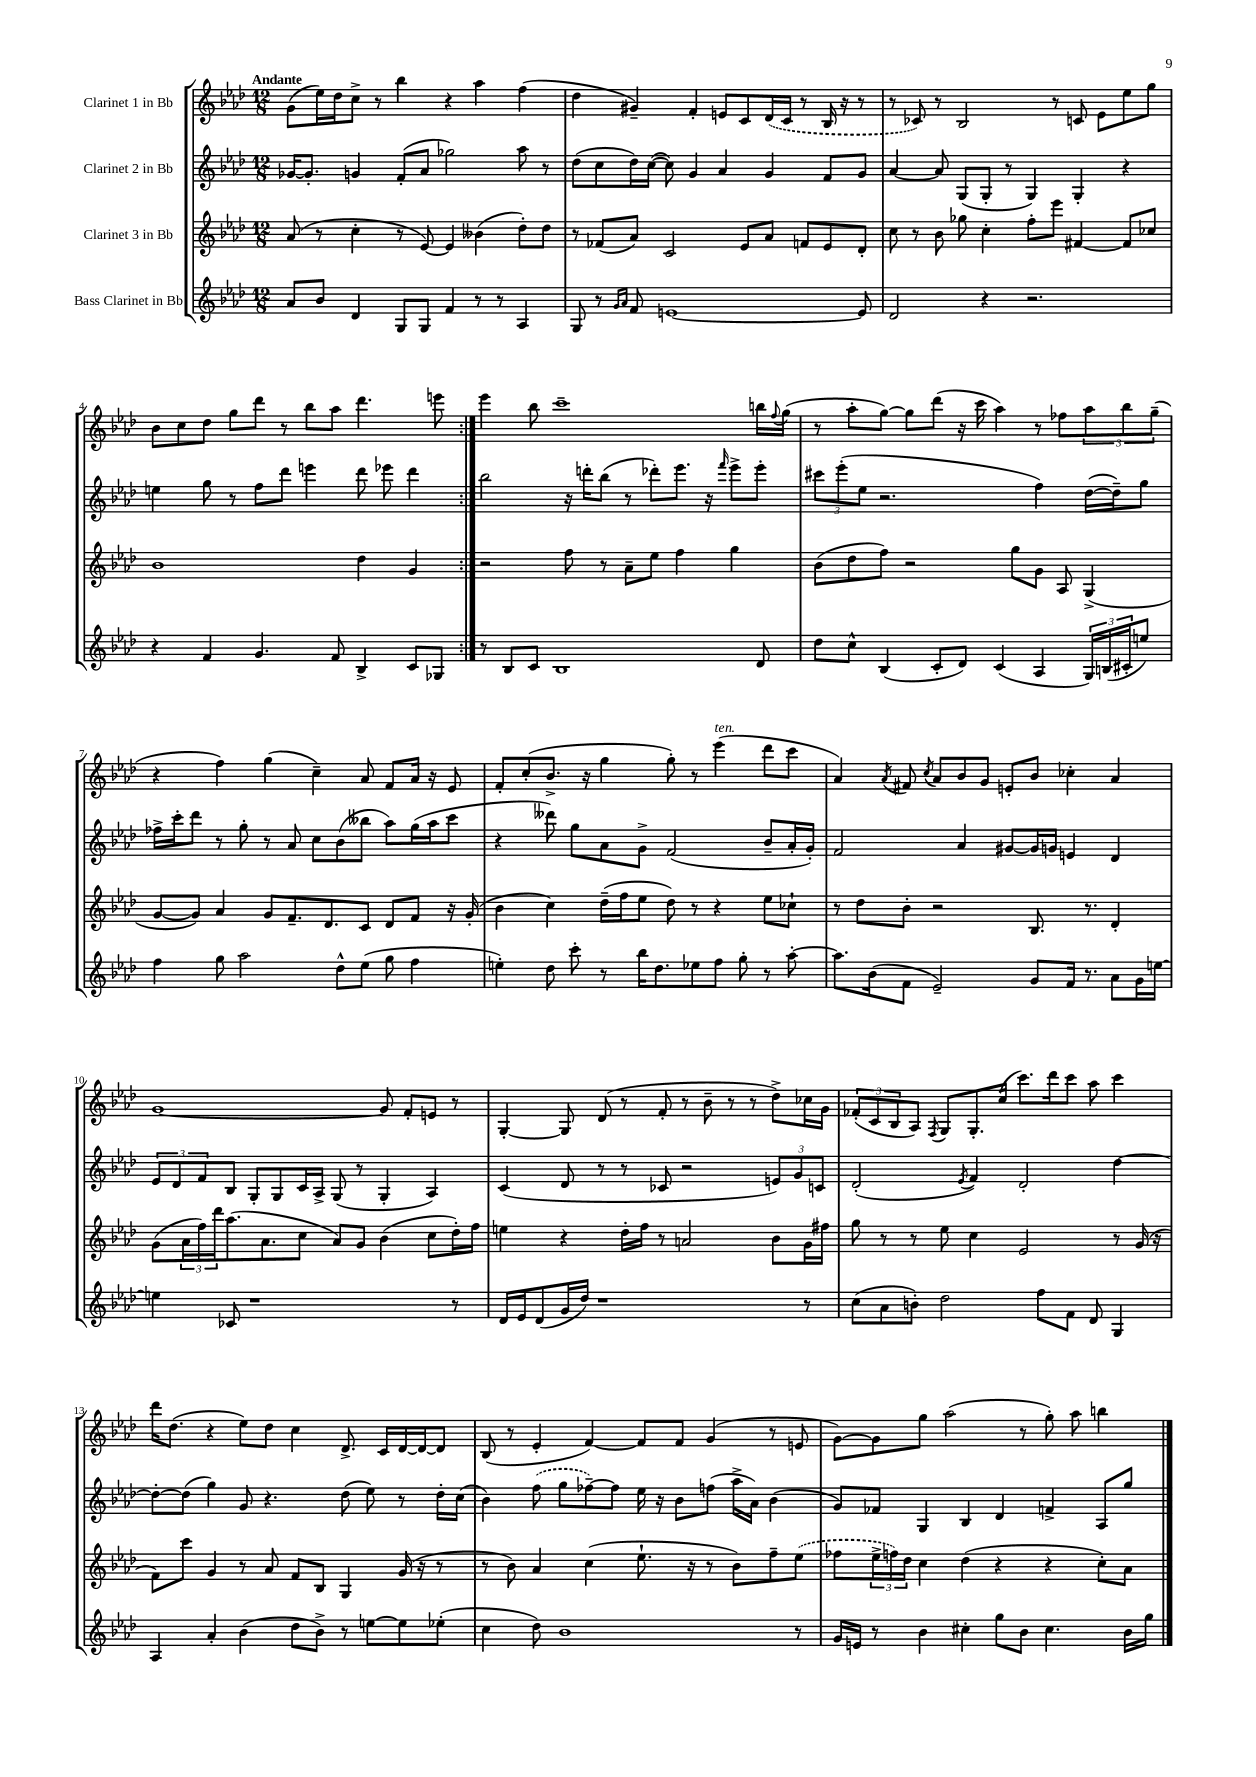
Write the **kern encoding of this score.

**kern	**kern	**kern	**kern
*part4	*part3	*part2	*part1
*staff4	*staff3	*staff2	*staff1
*I"Bass Clarinet in Bb	*I"Clarinet 3 in Bb	*I"Clarinet 2 in Bb	*I"Clarinet 1 in Bb
*clefG2	*clefG2	*clefG2	*clefG2
*k[b-e-a-d-]	*k[b-e-a-d-]	*k[b-e-a-d-]	*k[b-e-a-d-]
*M12/8	*M12/8	*M12/8	*M12/8
=1	=1	=1	=1
!	!	!	!LO:TX:a:B:t=Andante
8a-/L	(8a-/	[16g-X/KL	(8g\L
.	.	8.g-'/J]	.
8b-/J	8r	.	16ee-\L)
.	.	.	16dd-\J
4d-/	4cc'\	4gn/	8cc^\J
.	.	.	8r
8G/L	8r	(8f'/L	4bb-\
8G/J	[8e-/)	8a-/J	.
4f/	4e-/]	2gg-X\)	4r
8r	(4b--X\	.	4aa-\
8r	.	.	.
4A-/	8dd-'\L)	8aa-\	(4ff\
.	8dd-\J	8r	.
=2	=2	=2	=2
8G/	8r	(8dd-\L	4dd-\
8r	(8f-X/L	8cc\	.
16qqg/LL	.	.	.
16qqa-/JJ	.	.	.
8f/	8a-/J)	16dd-\L)	4g#X~/)
.	.	([16cc\JJ	.
[1en	2c/	8cc\])	.
.	.	4g/	4f'/
.	.	4a-/	8en/L
.	8e-/L	.	8c/
.	8a-/J	4g/	(16d-/L
.	.	.	16c/JJ
.	8fn/L	.	8r
.	8e-/	8f/L	16B-/
.	.	.	16r
8e/]	8d-'/J	8g/J	8r
=3	=3	=3	=3
2d-/	8cc\	[4a-/	8r
.	8r	.	8c-X/)
.	8b-\	8a-/]	8r
.	8gg-X\	(8G/L	2B-/
4r	4cc'\	8G'/J	.
.	.	8r	.
2.r	8ff'\L	4G/)	.
.	8eee-\J	.	8r
.	[4f#X/	4G'/	8cn/
.	.	.	8e-\L
.	8f#/L]	4r	8ee-\
.	8cc-X/J	.	8gg\J
!!LO:LB:g=z
=4	=4	=4	=4
4r	1b-	4een\	8b-\L
.	.	.	8cc\
4f/	.	8gg\	8dd-\J
.	.	8r	8gg\L
4.g/	.	8ff\L	8ddd-\J
.	.	8ddd-\J	8r
.	.	4eeen\	8bb-\L
8f/	.	.	8aa-\J
4B-^/	4dd-\	8ddd-\	4.ddd-\
.	.	8eee-X\	.
8c/L	4g/	4ddd-\	.
8G-X/J	.	.	8eeen\
=5:|!	=5:|!	=5:|!	=5:|!
8r	2r	2bb-\	4eee-\
8B-/L	.	.	.
8c/J	.	.	8bb-\
1B-	.	.	1ccc~
.	8ff\	16r	.
.	.	16dddn'\KL	.
.	8r	(8bb-\J	.
.	8a-~\L	8r	.
.	8ee-\J	8ddd-X'\L)	.
.	4ff\	8.eee-\J	.
.	.	16r	.
.	.	16qqfff/	.
.	4gg\	8eee-^\L	.
8d-/	.	8eee-'\J	16bbn\LL
.	.	.	8qqff/
.	.	.	(16gg\JJ
=6	=6	=6	=6
8dd-\L	(8b-\L	12ccc#X\L	8r
.	.	(12eee-'\	.
8cc^^\J	8dd-\	.	8aa-'\L
.	.	12ee-\J	.
(4B-/	8ff\J)	2.r	[8gg\J)
.	2r	.	8gg\L]
8c'/L	.	.	(8ddd-\J
8d-/J)	.	.	16r
.	.	.	16ccc\
(4c/	.	.	4aa-\)
.	8gg\L	.	.
4A-/	8g\J	4ff\)	8r
.	8A-/	.	8ff-X\L
24G/LL)	(4G^/	([16dd-\LL	12aa-\
(24Bn/	.	.	.
.	.	16dd-~\J])	.
24c#X'/J	.	.	12bb-\
8een/J)	.	8gg\J	.
.	.	.	(12gg~\J
!!LO:LB:g=z
=7	=7	=7	=7
4ff\	[8g/L	16ff-X^\LL	4r
.	.	16ccc'\J	.
.	8g/J])	8ddd-\J	.
8gg\	4a-/	8r	4ff\)
2aa-\	.	8gg'\	.
.	8g/L	8r	(4gg\
.	8.f~/	8a-/	.
.	.	8cc\L	4cc~\)
.	8.d-/	.	.
8dd-^^\L	.	(8b-\	.
(8ee-\J	8c/J	8bb--X\J	8a-/
8gg\	8d-/L	8aa-\L)	8f/L
4ff\	8f/J	(16gg\L	16a-/Jk
.	.	16aa-\J	16r
.	16r	8ccc\J	8e-/
.	(16g'/	.	.
=8	=8	=8	=8
4een'\)	4b-\	4r	8f'/L
.	.	.	(8cc'/
8dd-\	4cc\)	8ddd--X\)	8.b-^/J
8ccc'\	.	8gg\L	.
.	.	.	16r
8r	(16dd-~\LL	8a-\	4gg\
.	16ff\J	.	.
16bb-\KL	8ee-\J	8g^\J	.
8.dd-\	.	.	.
.	8dd-\)	(2f/	8gg'\)
8ee-X\	8r	.	8r
!	!	!	!LO:TX:a:i:t=ten.
8ff\J	4r	.	(4eee-\
8gg'\	.	.	.
8r	8ee-\L	8b-~/L	8ddd-\L
[8aa-'\	8cc-X`\J	16a-'/L	8ccc\J
.	.	16g'/JJ)	.
=9	=9	=9	=9
8.aa-\L]	8r	2f/	4a-/)
.	8dd-\L	.	.
(16b-\k	.	.	.
.	.	.	8qa-/
8f\J	8b-'\J	.	8f#X/
.	.	.	8qcc/
2e-~/)	2r	.	8a-/L
.	.	4a-/	8b-/
.	.	.	8g/J
.	.	[8g#X/L	8en'/L
8g/L	8.B-/	16g#/L]	8b-/J
.	.	16gn/JJ	.
16f/Jk	.	4en/	4cc-X'\
8.r	8.r	.	.
8a-\L	4d-'/	4d-/	4a-/
16g\L	.	.	.
[16een\JJ	.	.	.
!!LO:LB:g=z
=10	=10	=10	=10
4een\]	(8g\L	12e-/L	[1g
.	.	12d-/	.
.	24a-\L	.	.
.	24ff\)	12f/	.
.	24ddd-\J	.	.
8c-X/	(8.aa-\	8B-/J	.
1r	.	8G'/L	.
.	8.a-\	.	.
.	.	8G/	.
.	8cc\J	16c/L	.
.	.	16A-^/JJ	.
.	8a-/L)	(8G/	.
.	8g/J	8r	.
.	(4b-\	4G'/	8g/]
.	.	.	8f'/L
.	8cc\L	4A-/)	8en/J
8r	16dd-'\L)	.	8r
.	16ff\JJ	.	.
=11	=11	=11	=11
16d-/LL	4een\	(4c/	[4G'/
16e-/J	.	.	.
(8d-/	.	.	.
16g/L	4r	8d-/	8G/]
16dd-/JJ)	.	.	.
1r	.	8r	(8d-/
.	16dd-'\LL	8r	8r
.	16ff\JJ	.	.
.	8r	8c-X/	8f'/
.	2an/	2r	8r
.	.	.	8b-~\
.	.	.	8r
.	.	.	8r
.	8b-\L	12en/L)	8dd-^\L)
.	.	12g/	.
8r	16g\L	.	16cc-X\L
.	.	12cn/J	.
.	16ff#X\JJ	.	16g\JJ
=12	=12	=12	=12
(8cc\L	8gg\	(2d-'/	(12f-X'/L
.	.	.	12c/
8a-\	8r	.	.
.	.	.	12B-/
8bn'\J)	8r	.	8A-/J)
.	.	.	8qF/
2dd-\	8ee-\	.	8G/L
.	.	8qe-/	.
.	4cc\	4f/)	8.G'/
.	.	.	(16cc/Jk
.	2e-/	2d-'/	8.ccc\L)
8ff\L	.	.	.
.	.	.	16ddd-\k
8f\J	.	.	8ccc\J
8d-/	.	.	8aa-\
4G/	8r	[4dd-\	4ccc\
.	(16g/	.	.
.	16r	.	.
!!LO:LB:g=z
=13	=13	=13	=13
4A-/	8f\L)	8dd-'\L_	16ddd-\KL
.	.	.	(8.dd-\J
.	8ccc\J	(8dd-\J]	.
4a-'/	4g/	4gg\)	4r
(4b-\	8r	8g/	8ee-\L)
.	8a-/	4.r	8dd-\J
8dd-\L	8f/L	.	4cc\
8b-^\J)	8B-/J	.	.
8r	4G/	(8dd-\	8.d-^/
[8een\L	.	8ee-\)	.
.	.	.	16c/LL
8ee\]	(16g/	8r	[16d-/
.	16r	.	16d-/J_
(8ee-X'\J	8r	16dd-'\LL	8d-/J]
.	.	(16cc\JJ	.
=14	=14	=14	=14
4cc\	8r	4b-\)	(8B-/
.	8b-\)	.	8r
8dd-\)	4a-/	(8ff\	4e-'/
1b-	.	8gg\L	.
.	(4cc\	[8ff-X~\)	[4f/)
.	.	8ff-\J]	.
.	8.ee-`\	16ee-\	8f/L]
.	.	16r	.
.	.	8b-\L	8f/J
.	16r	.	.
.	8r	(8ffn\J	(4g/
.	8b-\L)	16aa-^\LL	.
.	.	16a-\JJ)	.
.	8ff~\	(4b-\	8r
8r	(8ee-\J	.	8en/
=15	=15	=15	=15
16g/LL	8ff-X\L	8g/L)	[8g\L)
16en/JJ	.	.	.
8r	24ee-^\L	8f-X/J	8g\]
.	24ffn\)	.	.
.	24dd-\JJ	.	.
4b-\	4cc\	4G/	8gg\J
.	.	.	(2aa-\
4cc#X'\	(4dd-\	4B-/	.
8gg\L	4r	4d-/	.
8b-\J	.	.	8r
4.cc#\	4r	4fn^/	8gg'\)
.	.	.	8aa-\
.	8cc'\L)	8A-/L	4bbn\
16b-\LL	8a-\J	8gg/J	.
16gg\JJ	.	.	.
==	==	==	==
*-	*-	*-	*-
